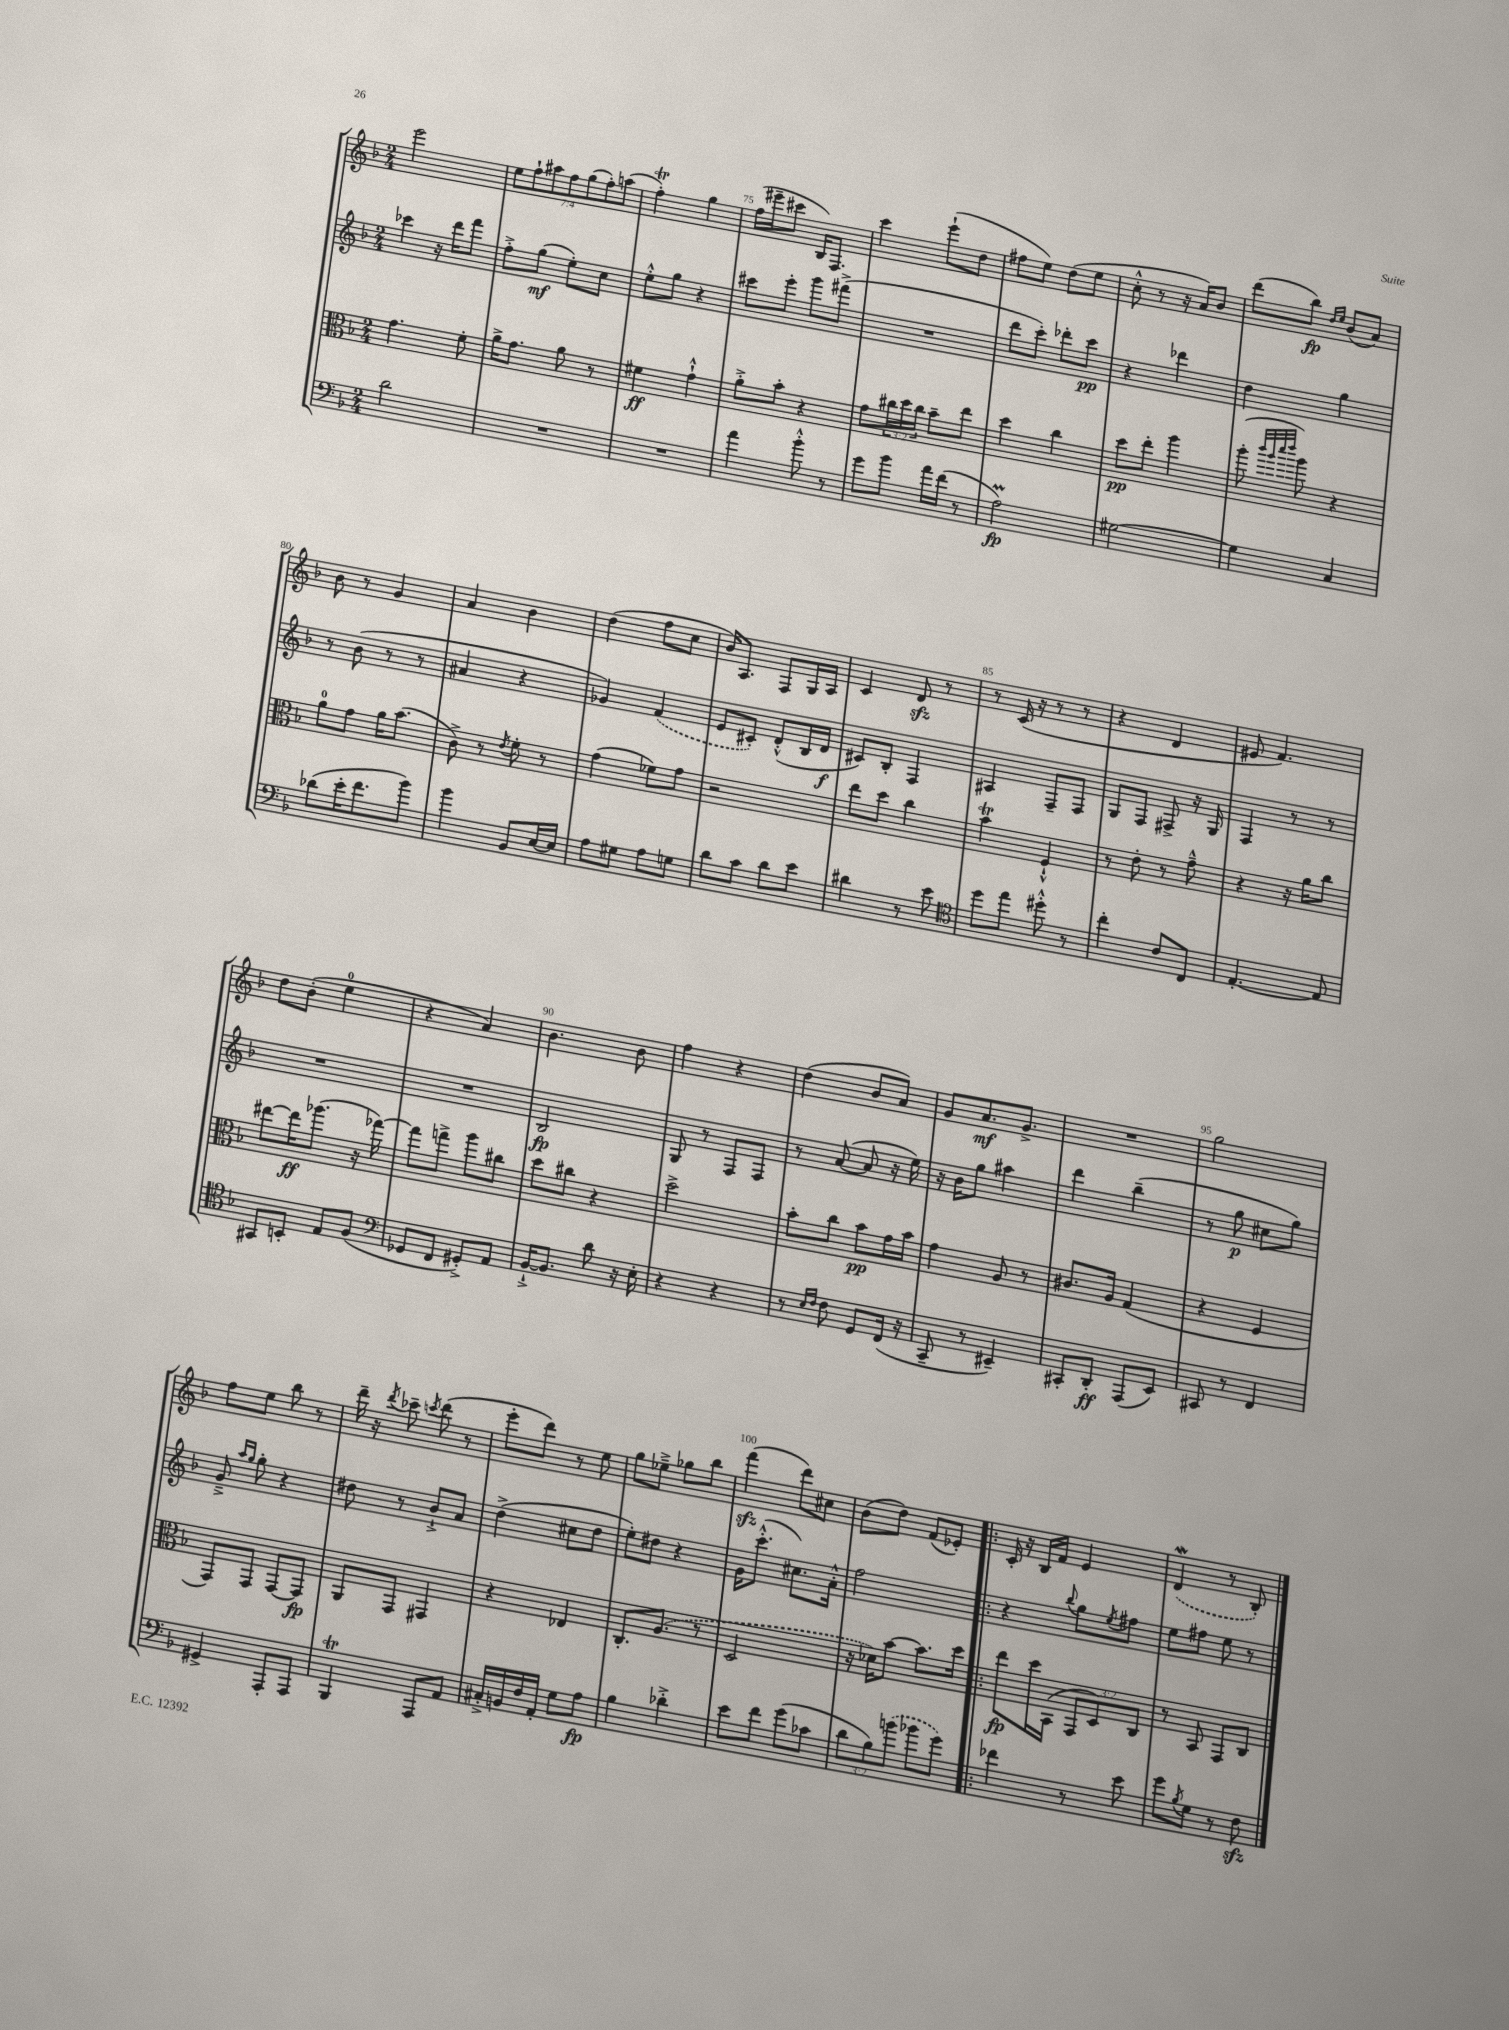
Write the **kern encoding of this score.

**kern	**dynam	**kern	**dynam	**kern	**dynam	**kern	**dynam
*part4	*part4	*part3	*part3	*part2	*part2	*part1	*part1
*staff4	*staff4	*staff3	*staff3	*staff2	*staff2	*staff1	*staff1
*clefF4	*	*clefC3	*	*clefG2	*	*clefG2	*
*k[b-]	*	*k[b-]	*	*k[b-]	*	*k[b-]	*
*M2/4	*	*M2/4	*	*M2/4	*	*M2/4	*
=72	=72	=72	=72	=72	=72	=72	=72
2d\	.	4.g\	.	4ccc-X\	.	2eee\	.
.	.	.	.	16r	.	.	.
.	.	.	.	16ddd\KL	.	.	.
.	.	8f'\	.	8fff\J	.	.	.
=73	=73	=73	=73	=73	=73	=73	=73
2r	.	16a^\KL	.	8ff'^\L	.	14ee\L	.
.	.	8.g\J	.	.	.	.	.
.	.	.	.	.	.	14ff`\	.
.	.	.	.	(8gg\J	mf	.	.
.	.	.	.	.	.	14aa#X\	.
.	.	.	.	.	.	14ff\	.
.	.	8a\	.	8ee'\L)	.	.	.
.	.	.	.	.	.	(14gg\	.
.	.	.	.	.	.	14ff'\)	.
.	.	8r	.	8cc\J	.	.	.
.	.	.	.	.	.	(14aan\J	.
=74	=74	=74	=74	=74	=74	=74	=74
2r	.	4f#X\	ff	8ee'^^\L	.	4ffT'\)	.
.	.	.	.	8gg\J	.	.	.
.	.	4g`^^\	.	4r	.	4gg\	.
=75	=75	=75	=75	=75	=75	=75	=75
4a\	.	8a'^\L	.	8ccc#X\L	.	(16ff\LL	.
.	.	.	.	.	.	16eee#X~\J	.
.	.	8b-'\J	.	8eee'\J	.	8ccc#X\J	.
8b-'^^\	.	4r	.	8ggg\L	.	16B-/KL)	.
.	.	.	.	.	.	8.F/J	.
8r	.	.	.	(8fff#X^\J	.	.	.
=76	=76	=76	=76	=76	=76	=76	=76
8g\L	.	8g\L	.	2r	.	4ccc\	.
8b-\J	.	24cc#X\L	.	.	.	.	.
.	.	24dd\	.	.	.	.	.
.	.	24cc#\JJ	.	.	.	.	.
16a\LL	.	8b-~\L	.	.	.	(8eee`\L	.
(16f\JJ	.	.	.	.	.	.	.
8r	.	8ee\J	.	.	.	8dd\J	.
=77	=77	=77	=77	=77	=77	=77	=77
2Am\)	fp	4dd\	.	8ddd\L	.	8ff#X\L	.
.	.	.	.	8ccc'\J)	.	8ee\J)	.
.	.	4cc\	.	8ddd-X'\L	.	(8dd\L	.
.	.	.	.	8ccc\J	pp	8ee\J	.
=78	=78	=78	=78	=78	=78	=78	=78
[2G#X\	.	8dd\L	pp	4r	.	8cc'^^\	.
.	.	8ee'\J	.	.	.	8r	.
.	.	4aa\	.	4ddd-X\	.	16r	.
.	.	.	.	.	.	16a/KL)	.
.	.	.	.	.	.	8b-/J	.
=79	=79	=79	=79	=79	=79	=79	=79
4G#\]	.	(8aa'\	.	4dd\	.	(8ddd\L	.
.	.	32qqccc/LLL	.	.	.	.	.
.	.	32qqaa/	.	.	.	.	.
.	.	32qqddd/	.	.	.	.	.
.	.	32qqeee/JJJ	.	.	.	.	.
.	.	8aa\)	.	.	.	8bb-\J)	fp
.	.	.	.	.	.	16qqdd/LL	.
.	.	.	.	.	.	16qqee/JJ	.
4C/	.	4r	.	4gg\	.	(8b-/L	.
.	.	.	.	.	.	8a/J)	.
!!LO:LB:g=z
=80	=80	=80	=80	=80	=80	=80	=80
(8d-X\L	.	8a\L	.	8r	.	8b-\	.
16e'\K	.	8g\J	.	(8b-\	.	8r	.
8.f\	.	.	.	.	.	.	.
.	.	16a\KL	.	8r	.	4g/	.
.	.	(8.b-\J	.	.	.	.	.
8b-\J)	.	.	.	8r	.	.	.
=81	=81	=81	=81	=81	=81	=81	=81
4b-\	.	8c^\)	.	4a#X/	.	4a/	.
.	.	8r	.	.	.	.	.
.	.	8qe/	.	.	.	.	.
8BB-/L	.	8f'\	.	4r	.	4b-\	.
[16E/L	.	8r	.	.	.	.	.
16E/JJ]	.	.	.	.	.	.	.
=82	=82	=82	=82	=82	=82	=82	=82
8A\L	.	(4g\	.	4g-X/)	.	(4dd\	.
8G#X\J	.	.	.	.	.	.	.
8A\L	.	8f-X\L)	.	(4f/	.	8ff\L	.
8Gn\J	.	8g\J	.	.	.	8cc\J	.
=83	=83	=83	=83	=83	=83	=83	=83
8d\L	.	2r	.	8e/L	.	16b-/KL)	.
.	.	.	.	.	.	8.A/J	.
8c\J	.	.	.	8c#X'/J)	.	.	.
8d\L	.	.	.	(8d'^^/L	.	8F/L	.
8e\J	.	.	.	16B-/L	.	16G/L	.
.	.	.	.	16d/JJ	f	16A/JJ	.
=84	=84	=84	=84	=84	=84	=84	=84
4d#X\	.	8ee\L	.	8c#X/L)	.	4c/	.
.	.	8dd\J	.	8B-'/J	.	.	.
8r	.	4cc\	.	4F/	.	8dzz/	.
8e\	.	.	.	.	.	8r	.
=85	=85	=85	=85	=85	=85	=85	=85
*clefC4	*	*	*	*	*	*	*
8dd\L	.	4b-T\	.	4A#X/	.	8r	.
8ee\J	.	.	.	.	.	(16c/	.
.	.	.	.	.	.	16r	.
8dd#X'^^\	.	4F`^^/	.	8F~/L	.	8r	.
8r	.	.	.	8F/J	.	8r	.
=86	=86	=86	=86	=86	=86	=86	=86
4cc'\	.	8r	.	8G/L	.	4r	.
.	.	8e'\	.	8F/J	.	.	.
8c/L	.	8r	.	8F#X^/	.	4d/	.
8C/J	.	8g~^^\	.	16r	.	.	.
.	.	.	.	16G/	.	.	.
=87	=87	=87	=87	=87	=87	=87	=87
[4.E'/	.	4r	.	4F/	.	8e#X/	.
.	.	.	.	.	.	4.f/)	.
.	.	16r	.	8r	.	.	.
.	.	16a\KL	.	.	.	.	.
8E/]	.	8cc\J	.	8r	.	.	.
!!LO:LB:g=z
=88	=88	=88	=88	=88	=88	=88	=88
8GG#X/L	.	[8ee#X\L	.	2r	.	8dd\L	.
8BBn'/J	.	16ee#\K]	ff	.	.	(8b-'\J	.
.	.	(8.aa-X\J	.	.	.	.	.
8E/L	.	.	.	.	.	4ee\	.
(8F/J	.	16r	.	.	.	.	.
.	.	[16gg-X\)	.	.	.	.	.
=89	=89	=89	=89	=89	=89	=89	=89
*clefF4	*	*	*	*	*	*	*
8GG-X/L	.	8gg-\L]	.	2r	.	4r	.
8FF/J	.	8ggn^\J	.	.	.	.	.
8GG#X'^/L)	.	8aa\L	.	.	.	4a/)	.
8AA/J	.	8cc#X\J	.	.	.	.	.
=90	=90	=90	=90	=90	=90	=90	=90
[16BB-`^/KL	.	8dd\L	.	2B-/	fp	4.b-\	.
8.BB-/J]	.	.	.	.	.	.	.
.	.	8cc#X\J	.	.	.	.	.
8d\	.	4r	.	.	.	.	.
16r	.	.	.	.	.	8b-\	.
16E'\	.	.	.	.	.	.	.
=91	=91	=91	=91	=91	=91	=91	=91
4r	.	2dd^\	.	8G/	.	4ff\	.
.	.	.	.	8r	.	.	.
4r	.	.	.	8F/L	.	4r	.
.	.	.	.	8F/J	.	.	.
=92	=92	=92	=92	=92	=92	=92	=92
8r	.	8b-'\L	.	8r	.	(4dd\	.
16qqE/LL	.	.	.	.	.	.	.
16qqF/JJ	.	.	.	.	.	.	.
8F\	.	8cc\J	.	([8a/	.	.	.
8GG/L	.	8b-\L	pp	8a/]	.	8b-/L	.
(16FF/Jk	.	16g\L	.	16r	.	8a/J)	.
16r	.	16b-\JJ	.	16ee\)	.	.	.
=93	=93	=93	=93	=93	=93	=93	=93
8CC~/	.	4g\	.	16r	.	8g/L	.
.	.	.	.	16b-\KL	.	.	.
8r	.	.	.	8gg\J	.	8.a/	mf
4EE#X~/)	.	8A/	.	4aa#X\	.	.	.
.	.	.	.	.	.	8.g^/J	.
.	.	8r	.	.	.	.	.
=94	=94	=94	=94	=94	=94	=94	=94
8CC#X'/L	.	8.c#X/L	.	4ddd\	.	2r	.
8DD'/J	ff	.	.	.	.	.	.
.	.	16A/Jk	.	.	.	.	.
(8AAA/L	.	(4G/	.	(4bb-~\	.	.	.
8EE/J)	.	.	.	.	.	.	.
=95	=95	=95	=95	=95	=95	=95	=95
8CC#X/	.	4r	.	8r	.	2gg\	.
8r	.	.	.	8gg\	p	.	.
4FF/	.	4F/	.	8cc#X\L	.	.	.
.	.	.	.	8gg\J)	.	.	.
!!LO:LB:g=z
=96	=96	=96	=96	=96	=96	=96	=96
4GG#X^/	.	8GG/L)	.	8g~^/	.	8ff\L	.
.	.	.	.	16qqaa/LL	.	.	.
.	.	.	.	16qqgg/JJ	.	.	.
.	.	8GG/J	.	8gg'\	.	8ee\J	.
8AAA'/L	.	[8GG/L	.	4r	.	8bb-\	.
8AAA/J	.	8GG/J]	fp	.	.	8r	.
=97	=97	=97	=97	=97	=97	=97	=97
4BBB-T/	.	8AA/L	.	8dd#X\	.	16ddd~\	.
.	.	.	.	.	.	16r	.
.	.	.	.	.	.	8qddd/	.
.	.	8GG/J	.	8r	.	8ccc-X~\	.
.	.	.	.	.	.	8qcccn/	.
8AAA/L	.	4GG#X/	.	8b-`^/L	.	(8ddd\	.
8AA/J	.	.	.	8a/J	.	8r	.
=98	=98	=98	=98	=98	=98	=98	=98
16C#X'^/LL	.	4r	.	(4dd^\	.	8eee'\L	.
16BBn/	.	.	.	.	.	.	.
16F/	.	.	.	.	.	8ddd\J)	.
16AA'/JJ	.	.	.	.	.	.	.
8G\L	.	4E-X/	.	8cc#X\L	.	8r	.
8A\J	fp	.	.	8dd\J	.	8ee\	.
=99	=99	=99	=99	=99	=99	=99	=99
4B-\	.	8.C'/L	.	8ee'\L)	.	8gg\L	.
.	.	.	.	8dd#X\J	.	8ee-X~^\J	.
.	.	(8.A/J	.	.	.	.	.
4d-X'^\	.	.	.	4r	.	8gg-X\L	.
.	.	8r	.	.	.	8bb-\J	.
=100	=100	=100	=100	=100	=100	=100	=100
8e\L	.	2D/	.	16g\KL	.	(4fffzz\	.
.	.	.	.	(8.ccc'^^\J	.	.	.
8f\J	.	.	.	.	.	.	.
(8g\L	.	.	.	8.cc#X\L)	.	8ddd\L)	.
8c-X\J	.	.	.	.	.	8cc#X\J	.
.	.	.	.	16a'^^\Jk	.	.	.
=101	=101	=101	=101	=101	=101	=101	=101
12d\L	.	16r	.	2ff\	.	(8b-\L	.
.	.	16d-X\KL)	.	.	.	.	.
12B-\)	.	.	.	.	.	.	.
.	.	[8b-\J	.	.	.	8dd\J)	.
(12bn\J	.	.	.	.	.	.	.
8b-X\L	.	8.b-\L]	.	.	.	(8f/L	.
8g\J)	.	.	.	.	.	8e-X'/J)	.
.	.	16dd\Jk	.	.	.	.	.
=102!|:	=102!|:	=102!|:	=102!|:	=102!|:	=102!|:	=102!|:	=102!|:
4f-X\	.	8ee\L	fp	4r	.	16c'/	.
.	.	.	.	.	.	16r	.
.	.	16dd\L	.	.	.	16B-/LL	.
.	.	(16BB-\JJ	.	.	.	16f/JJ	.
.	.	.	.	8qqbb-/	.	.	.
8r	.	12GG/L	.	8gg\L	.	4e/	.
.	.	12D/)	.	.	.	.	.
.	.	.	.	8qee/	.	.	.
8e\	.	.	.	8ff#X\J	.	.	.
.	.	12C/J	.	.	.	.	.
=103	=103	=103	=103	=103	=103	=103	=103
8g\L	.	8r	.	8ee\L	.	(4dW/	.
8qB-/	.	.	.	.	.	.	.
8G\J	.	8BB-/	.	8ff#X\J	.	.	.
8r	.	8GG/L	.	8ee\	.	8r	.
8Fzz\	.	8C/J	.	8r	.	8B-'/)	.
==	==	==	==	==	==	==	==
*-	*-	*-	*-	*-	*-	*-	*-
